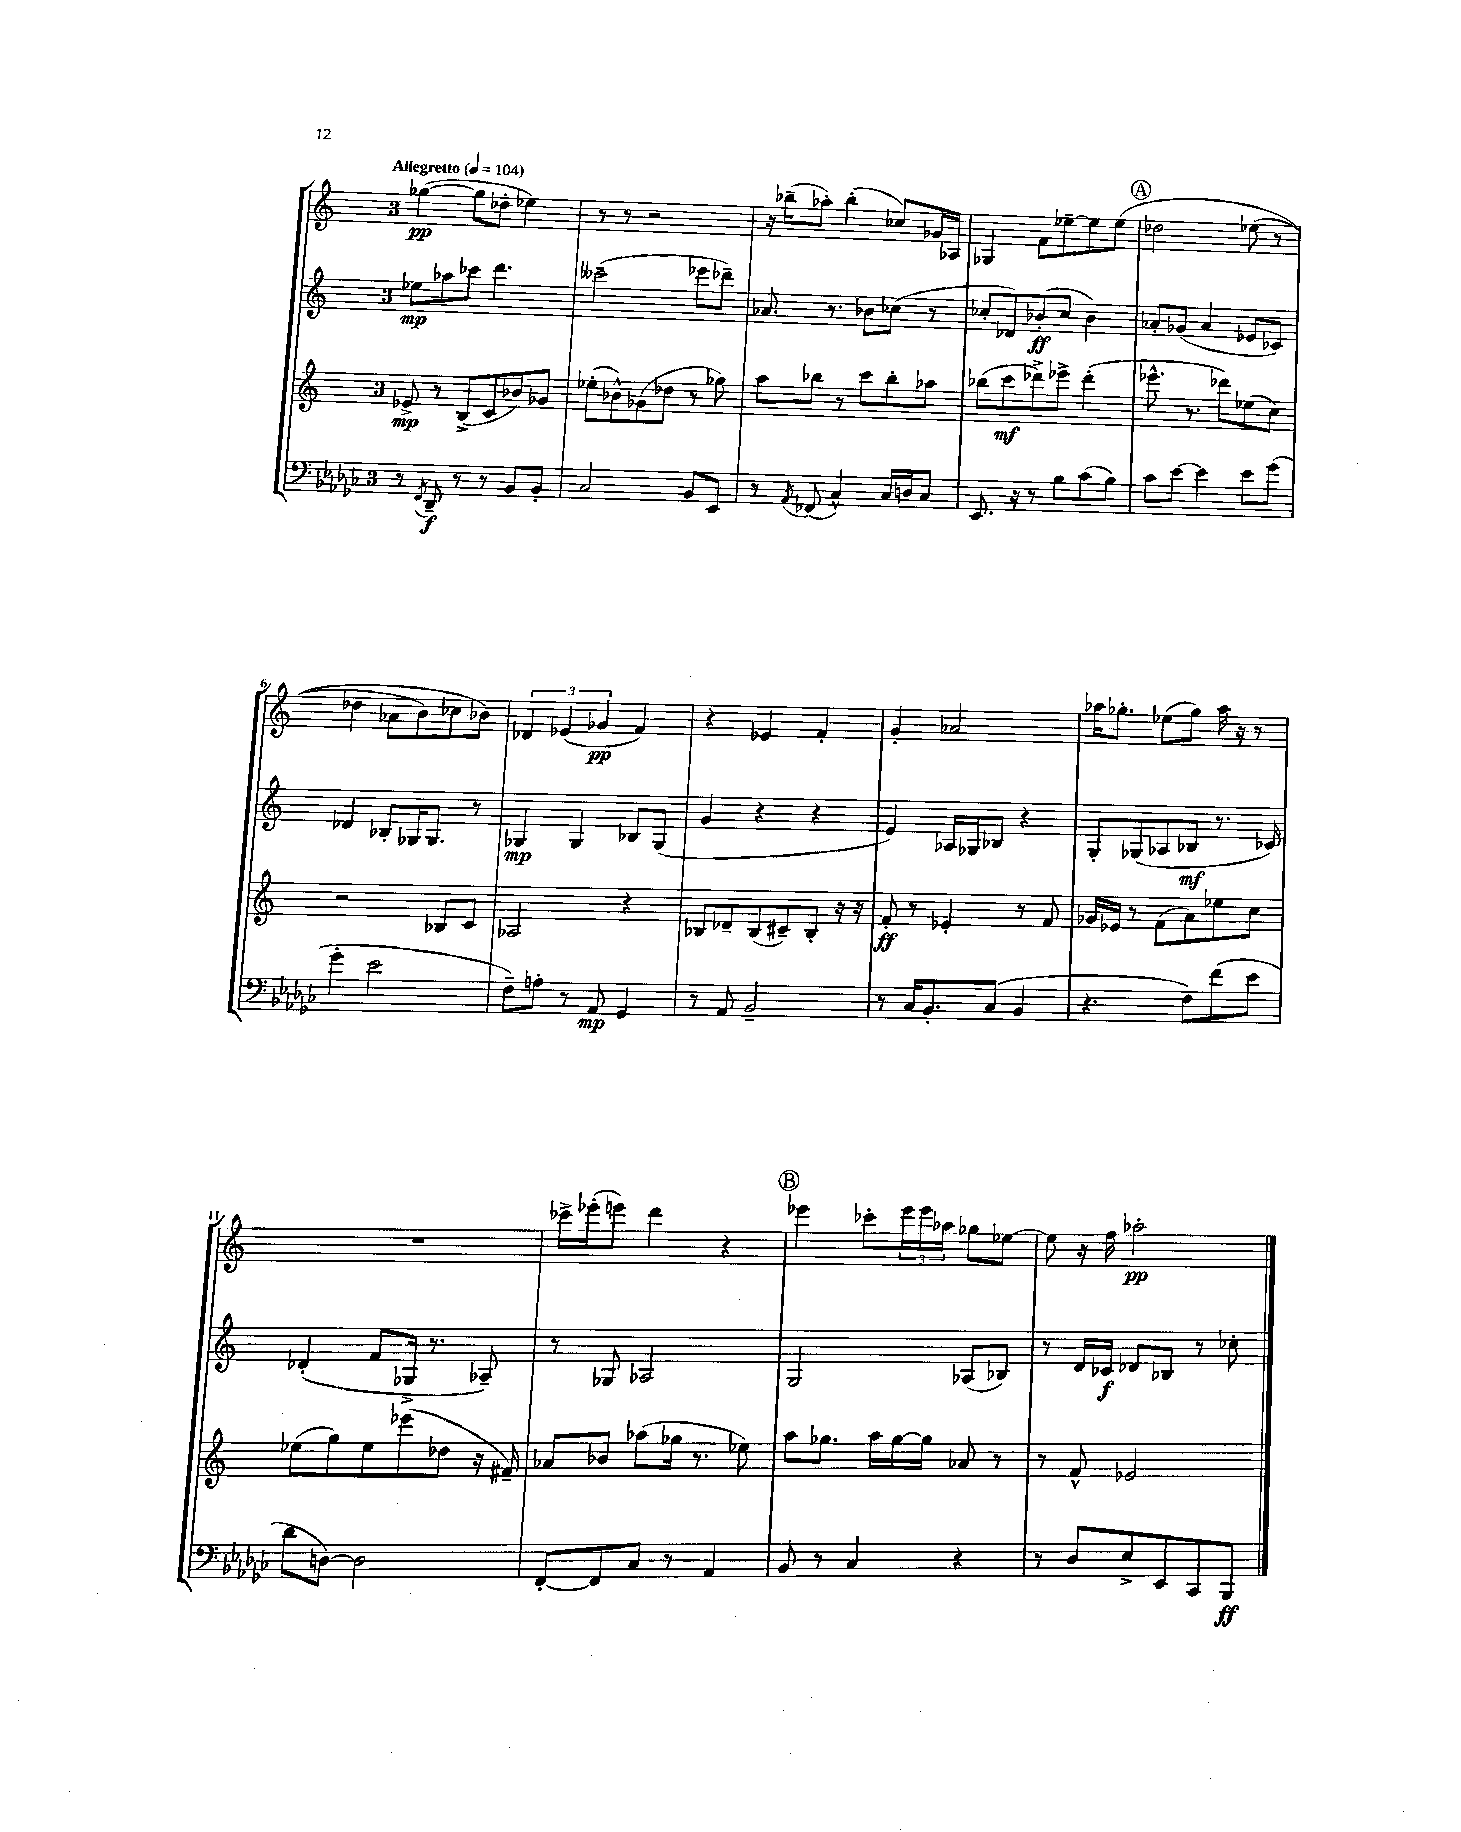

**kern	**dynam	**kern	**dynam	**kern	**dynam	**kern	**dynam
*part4	*part4	*part3	*part3	*part2	*part2	*part1	*part1
*staff4	*staff4	*staff3	*staff3	*staff2	*staff2	*staff1	*staff1
*clefF4	*	*clefG2	*	*clefG2	*	*clefG2	*
*k[b-e-a-d-g-c-]	*	*k[]	*	*k[]	*	*k[]	*
*M3/4	*	*M3/4	*	*M3/4	*	*M3/4	*
*MM104	*	*MM104	*	*MM104	*	*MM104	*
=1	=1	=1	=1	=1	=1	=1	=1
!	!	!	!	!	!	!LO:TX:a:B:t=Allegretto	!
8r	.	8e-X^/	mp	8ee-X\L	mp	([4gg-X\	pp
8qFF/	.	.	.	.	.	.	.
8DD-~/	f	8r	.	8aa-X\	.	.	.
8r	.	(8B^/L	.	8ccc-X\J	.	8gg-\L]	.
8r	.	8c/	.	4.ddd\	.	8dd-X'\J	.
8BB-/L	.	8b-X/)	.	.	.	4ee-X\)	.
8BB-'/J	.	8g-X/J	.	.	.	.	.
=2	=2	=2	=2	=2	=2	=2	=2
2C-/	.	(8ee-X'\L	.	(2ccc--X~\	.	8r	.
.	.	8b-X^^\)	.	.	.	8r	.
.	.	(8g-X\	.	.	.	2r	.
.	.	8dd-X\J	.	.	.	.	.
8BB-/L	.	8r	.	8eee-X\L	.	.	.
8EE-/J	.	8gg-X\)	.	8ddd-X~\J)	.	.	.
=3	=3	=3	=3	=3	=3	=3	=3
8r	.	8aa\L	.	8.a-X/	.	16r	.
.	.	.	.	.	.	(16bb-X~\KL	.
8qAA-/	.	.	.	.	.	.	.
(8FF-X/	.	8bb-X\J	.	.	.	8aa-X'\J)	.
.	.	.	.	8.r	.	.	.
4C-^^/)	.	8r	.	.	.	(4bb-'\	.
.	.	8ccc\L	.	8b-X\L	.	.	.
16C-/LL	.	8bb-'\	.	(8cc-X\J	.	8cc-X/L)	.
16Dn/J	.	.	.	.	.	.	.
8C-/J	.	8aa-X\J	.	8r	.	16g-X/L	.
.	.	.	.	.	.	16A-X/JJ	.
=4	=4	=4	=4	=4	=4	=4	=4
8.EE-/	.	(8bb-X\L	.	8cc-X'/L	.	4G-X/	.
.	.	8ccc\	mf	8d-X/)	.	.	.
16r	.	.	.	.	.	.	.
8r	.	8ddd-X^\)	.	(8b-X'/	ff	8f\L	.
8B-\L	.	8eee-X^\J	.	8cc-/J	.	[8ee-X~\	.
(8c-\	.	(4ddd-'\	.	4b-\)	.	8ee-\]	.
8B-\J)	.	.	.	.	.	(8ee-\J	.
!!LO:REH:place=s1:t=A
=5	=5	=5	=5	=5	=5	=5	=5
8c-\L	.	8.eee-X^^\	.	8a-X'/L	.	2dd-X\	.
[8e-\J	.	.	.	(8g-X/J	.	.	.
.	.	8.r	.	.	.	.	.
4e-\]	.	.	.	4a-/	.	.	.
.	.	8ddd-X\L)	.	.	.	.	.
8e-\L	.	(8ee-X\	.	8e-X/L	.	(8ee-X\	.
(8g-\J	.	8cc\J)	.	8c-X/J)	.	8r	.
!!LO:LB:g=z
=6	=6	=6	=6	=6	=6	=6	=6
4g-'\	.	2r	.	4d-X/	.	4dd-X\	.
2e-\	.	.	.	8B-X'/L	.	8a-X\L	.
.	.	.	.	16G-X/K	.	8b\)	.
.	.	.	.	8.G-/J	.	.	.
.	.	8B-X/L	.	.	.	8cc-X\	.
.	.	8c/J	.	8r	.	8b-X\J)	.
=7	=7	=7	=7	=7	=7	=7	=7
8F~\L)	.	2A-X/	.	4G-X/	mp	6d-X/	.
8An'\J	.	.	.	.	.	.	.
.	.	.	.	.	.	(6e-X/	.
8r	.	.	.	4G-/	.	.	.
.	.	.	.	.	.	6g-X/	pp
8AA-/	mp	.	.	.	.	.	.
4GG-/	.	4r	.	8B-X/L	.	4f/)	.
.	.	.	.	(8G-/J	.	.	.
=8	=8	=8	=8	=8	=8	=8	=8
8r	.	8B-X/L	.	4g/	.	4r	.
8AA-/	.	8d-X~/	.	.	.	.	.
2BB-~/	.	(8B-/	.	4r	.	4e-X/	.
.	.	8c#X~/)	.	.	.	.	.
.	.	8B-'/J	.	4r	.	4f'/	.
.	.	16r	.	.	.	.	.
.	.	16r	.	.	.	.	.
=9	=9	=9	=9	=9	=9	=9	=9
8r	.	8f'/	ff	4e/)	.	4g'/	.
16C-/KL	.	8r	.	.	.	.	.
8.BB-'/	.	.	.	.	.	.	.
.	.	4e-X'/	.	16A-X/LL	.	2a-X/	.
.	.	.	.	16G-X/J	.	.	.
(8C-/J	.	.	.	8B-X/J	.	.	.
4BB-/	.	8r	.	4r	.	.	.
.	.	8f/	.	.	.	.	.
=10	=10	=10	=10	=10	=10	=10	=10
4.r	.	16g-X/LL	.	8G'/L	.	16aa-X\KL	.
.	.	16e-X/JJ	.	.	.	8.gg-X'\J	.
.	.	8r	.	(8G-X/	.	.	.
.	.	(8f\L	.	8A-X/	.	(8ee-X\L	.
8F\L)	.	8a\)	.	8B-X/J	mf	8gg-\J)	.
(8f\	.	8ee-X\	.	8.r	.	16aa-\	.
.	.	.	.	.	.	16r	.
8e-\J	.	8cc\J	.	.	.	8r	.
.	.	.	.	16c-X/)	.	.	.
!!LO:LB:g=z
=11	=11	=11	=11	=11	=11	=11	=11
8d-\L	.	(8ee-X\L	.	(4d-X'/	.	2.r	.
[8Dn\J)	.	8gg\)	.	.	.	.	.
2D\]	.	8ee-\	.	8f/L	.	.	.
.	.	(8eee-X\	.	16G-X^/Jk	.	.	.
.	.	.	.	8.r	.	.	.
.	.	8dd-X\J	.	.	.	.	.
.	.	16r	.	8A-X~/)	.	.	.
.	.	16f#X~/)	.	.	.	.	.
=12	=12	=12	=12	=12	=12	=12	=12
[8FF'/L	.	8a-X/L	.	8r	.	16ccc-X^\LL	.
.	.	.	.	.	.	(16eee-X'\J	.
8FF/]	.	8b-X/J	.	8G-X/	.	8eeen\J)	.
8C-/J	.	(8aa-X\L	.	2A-X/	.	4ddd\	.
8r	.	16gg-X\Jk	.	.	.	.	.
.	.	8.r	.	.	.	.	.
4AA-/	.	.	.	.	.	4r	.
.	.	8ee-X\)	.	.	.	.	.
!!LO:REH:place=s1:t=B
=13	=13	=13	=13	=13	=13	=13	=13
8BB-/	.	8aa\L	.	2G/	.	4eee-X\	.
8r	.	8.gg-X\J	.	.	.	.	.
4C-/	.	.	.	.	.	8ccc-X'\L	.
.	.	16aa\LL	.	.	.	.	.
.	.	[16gg-\	.	.	.	24eee-\L	.
.	.	.	.	.	.	24eee-\	.
.	.	16gg-\JJ]	.	.	.	.	.
.	.	.	.	.	.	24aa-X\JJ	.
4r	.	8a-X/	.	(8A-X/L	.	8gg-X\L	.
.	.	8r	.	8B-X/J)	.	[8ee-X\J	.
=14	=14	=14	=14	=14	=14	=14	=14
8r	.	8r	.	8r	.	8ee-\]	.
8D-/L	.	8f^^/	.	16d/LL	.	16r	.
.	.	.	.	16c-X/JJ	f	16ff\	.
8E-^/	.	2e-X/	.	8d-X/L	.	2aa-X'\	pp
8EE-/	.	.	.	8B-X/J	.	.	.
8CC-/	.	.	.	8r	.	.	.
8BBB-/J	ff	.	.	8cc-X'\	.	.	.
==	==	==	==	==	==	==	==
*-	*-	*-	*-	*-	*-	*-	*-
